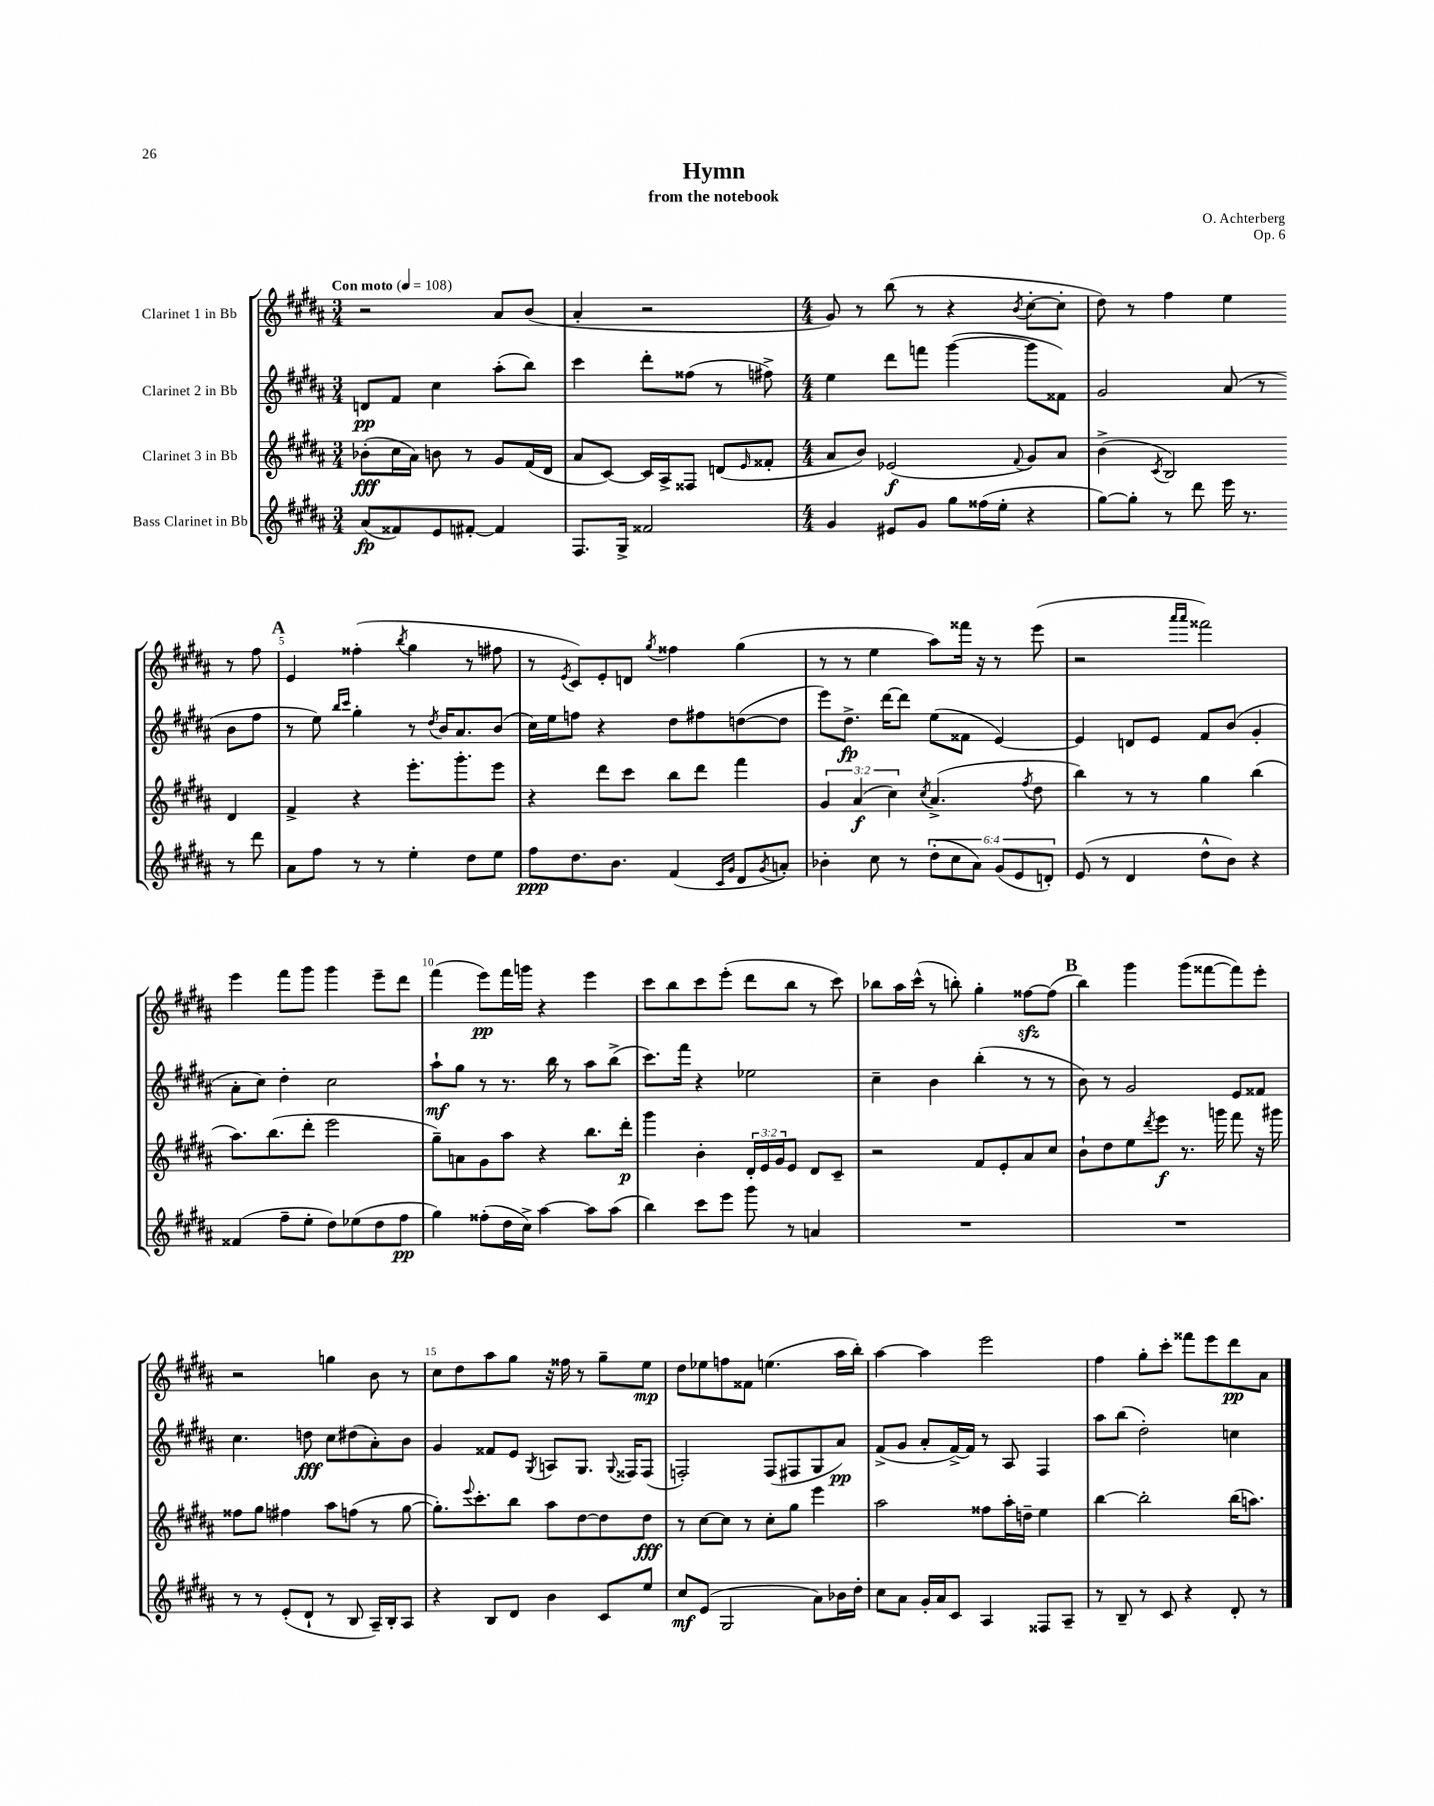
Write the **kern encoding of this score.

**kern	**kern	**kern	**kern
*staff4	*staff3	*staff2	*staff1
*clefG2	*clefG2	*clefG2	*clefG2
*k[f#c#g#d#a#]	*k[f#c#g#d#a#]	*k[f#c#g#d#a#]	*k[f#c#g#d#a#]
*M3/4	*M3/4	*M3/4	*M3/4
*MM108	*MM108	*MM108	*MM108
(8a#	(8b-'	8d	2r
8f##)	16cc#	8f#	.
.	16a#)	.	.
8e	8b	4cc#	.
[8f#'	8r	.	.
4f#]	8g#	(8aa#'	8a#
.	(16f#	8bb)	(8b
.	16d#	.	.
=	=	=	=
8.F#	8a#	4ccc#	4a#'
.	[8c#)	.	.
16G#^	.	.	.
2f##	16c#]	8ddd#'	2r
.	16A#^	.	.
.	8F##	(8ff##	.
.	(8d	8r	.
.	16qqe	.	.
.	8f##'	8ff#^)	.
=	=	=	=
*M4/4	*M4/4	*M4/4	*M4/4
4g#	8a#	4ee	8g#)
.	8b)	.	8r
8e#	(2e-	8ddd#	(8bb
8g#	.	8fff	8r
8gg#	.	([4ggg#	4r
(16ff##	.	.	.
16ee'	.	.	.
.	8qqf#	.	8qb
4r	8g#)	8ggg#]	[8cc#'
.	8a#	8f##)	8cc#']
=	=	=	=
[8gg#)	(4b^	2g#	8dd#)
8gg#']	.	.	8r
.	8qc#	.	.
8r	2B)	.	4ff#
8ddd#	.	.	.
16eee	.	(8a#	4ee
8.r	.	.	.
.	.	8r	.
8r	4d#	8b	8r
8ddd#	.	8ff#	8ff#
=	=	=	=
8a#	4f#^	8r	4e
8ff#	.	8ee)	.
.	.	16qqbb	.
.	.	16qqccc#	.
8r	4r	4gg#'	(4ff##'
8r	.	.	.
.	.	.	8qbb
4ee'	8.eee'	8r	4gg#
.	.	8qdd#	.
.	.	16b	.
.	8.ggg#'	8.a#	.
8dd#	.	.	8r
8ee	8eee	(8b	8ff#
=	=	=	=
8ff#	4r	16cc#)	8r
.	.	16ee	.
.	.	.	8qe
8.dd#	.	8ff	8c#)
.	8ddd#	4r	8e'
8.b	.	.	.
.	8ccc#	.	8d
.	.	.	8qgg#
(4f#	8bb	8dd#	4ff##
.	8ddd#	8ff#	.
16qqc#	.	.	.
16qqg#	.	.	.
8d#	4fff#	([8dd	(4gg#
8qg#	.	.	.
8a')	.	8dd]	.
=	=	=	=
4b-'	6g#	8eee)	8r
.	.	8.dd#^	8r
.	(6a#	.	.
8cc#	.	.	4ee
.	.	[16ddd#	.
.	6cc#)	.	.
8r	.	8ddd#]	.
.	8qcc#	.	.
(12dd#'	(4.a#^	(8ee	8aa#)
12cc#	.	.	.
.	.	8f##	16fff##
12a#)	.	.	.
.	.	.	16r
(12g#	.	[4e)	8r
12e	.	.	.
.	8qff#	.	.
.	8dd#	.	(8eee
12d')	.	.	.
=	=	=	=
(8e	4bb)	4e]	2r
8r	.	.	.
4d#	8r	8d	.
.	8r	8e	.
.	.	.	16qqaaa#
.	.	.	16qqaaa#
8dd#^^	4gg#	8f#	2fff##)
8b)	.	(8b	.
4r	(4bb	4g#'	.
=	=	=	=
(4f##	8.aa#)	8a#'	4eee
.	.	8cc#)	.
.	(8.bb	.	.
8ff#~	.	4dd#'	8fff#
8ee'	8ddd#'	.	8ggg#
8dd#)	2eee	2cc#	4ggg#
(8ee-	.	.	.
8dd#	.	.	8eee~
8ff#	.	.	8ddd#
=	=	=	=
4gg#)	8gg#~)	8aa#`	(4fff#
.	8a	8gg#	.
(8ff##'	8g#	8r	8eee)
16dd#	8aa#	8.r	16fff#
16cc#^)	.	.	16ggg
[4aa#	4r	.	4r
.	.	16bb	.
.	.	8r	.
8aa#]	8.bb	8aa#	4eee
(8aa#	.	(8bb^	.
.	16ddd#'	.	.
=	=	=	=
4bb)	4ggg#	8.ccc#)	8ccc#
.	.	.	8bb
.	.	16fff#	.
8ccc#	4b'	4r	8ccc#
8eee	.	.	(8eee'
8ggg#	24d#'	2ee-	8ddd#
.	24e	.	.
.	24g#	.	.
8r	8e	.	8bb
4a	8d#	.	8r
.	8c#~	.	8ccc#)
=	=	=	=
1r	2r	4cc#~	8bb-
.	.	.	16aa#
.	.	.	(16ccc#^^
.	.	4b	8r
.	.	.	8bb')
.	8f#	(4bb'	4gg#'
.	8e'	.	.
.	8a#	8r	[8ff##
.	8cc#	8r	(8ff##]
=	=	=	=
1r	8b`	8b)	4bb)
.	8dd#	8r	.
.	8ee	2g#	4ggg#
.	8qddd#	.	.
.	8eee	.	.
.	8.r	.	(8ggg#
.	.	.	[8fff##
.	16ggg	.	.
.	8fff#	8e	8fff##])
.	16r	8f##	8eee'
.	16ggg#	.	.
=	=	=	=
8r	8ff##	4.cc#	2r
8r	8gg#	.	.
(8e'	4ff#	.	.
8d#`	.	8dd	.
8r	8aa#	8cc#	4gg
8B	(8ff	(8dd#	.
16A#~)	8r	8a#')	8b
16B'	.	.	.
8A#	[8gg#	8b	8r
=	=	=	=
4r	8.gg#'])	4g#	8cc#
.	.	.	8dd#
.	8qqeee	.	.
.	8.ccc#'	.	.
8B	.	8f##	8aa#
8d#	8bb	8e	8gg#
.	.	8qG#	.
4b	8aa#	8A	16r
.	.	.	16ff##
.	[8dd#	8.G#	8r
8c#	8dd#]	.	8gg#~
.	.	8qqG#	.
.	.	16F##	.
8ee	8dd#	(8F##	8ee
=	=	=	=
8cc#	8r	2F')	8dd#
(8e	[8cc#	.	8ee-
2G#	8cc#]	.	8ff
.	8r	.	8f##
.	8cc#'	(8F	(4.ee
.	8gg#	8F#	.
8a#)	4eee	8G#	.
16b-	.	8a#)	16aa#
16dd#'	.	.	16bb')
=	=	=	=
8cc#	2aa#	(8f#^	[4aa#
8a#	.	8g#	.
16g#'	.	8a#'	4aa#]
16a#	.	.	.
8c#	.	[16f#^)	.
.	.	16f#]	.
4A#	8ff##	8r	2eee
.	16aa#'	8A#	.
.	16dd~	.	.
8F##	4ee	4F#	.
8A#~	.	.	.
=	=	=	=
8r	[4bb	8aa#	4ff#
8B~	.	(8bb	.
8r	2bb']	2dd#')	8gg#'
8c#	.	.	8ccc#'
4r	.	.	8fff##
.	.	.	8eee
8d#'	(16bb	4cc	8ddd#
.	8.aa)	.	.
8r	.	.	8a#
==	==	==	==
*-	*-	*-	*-
